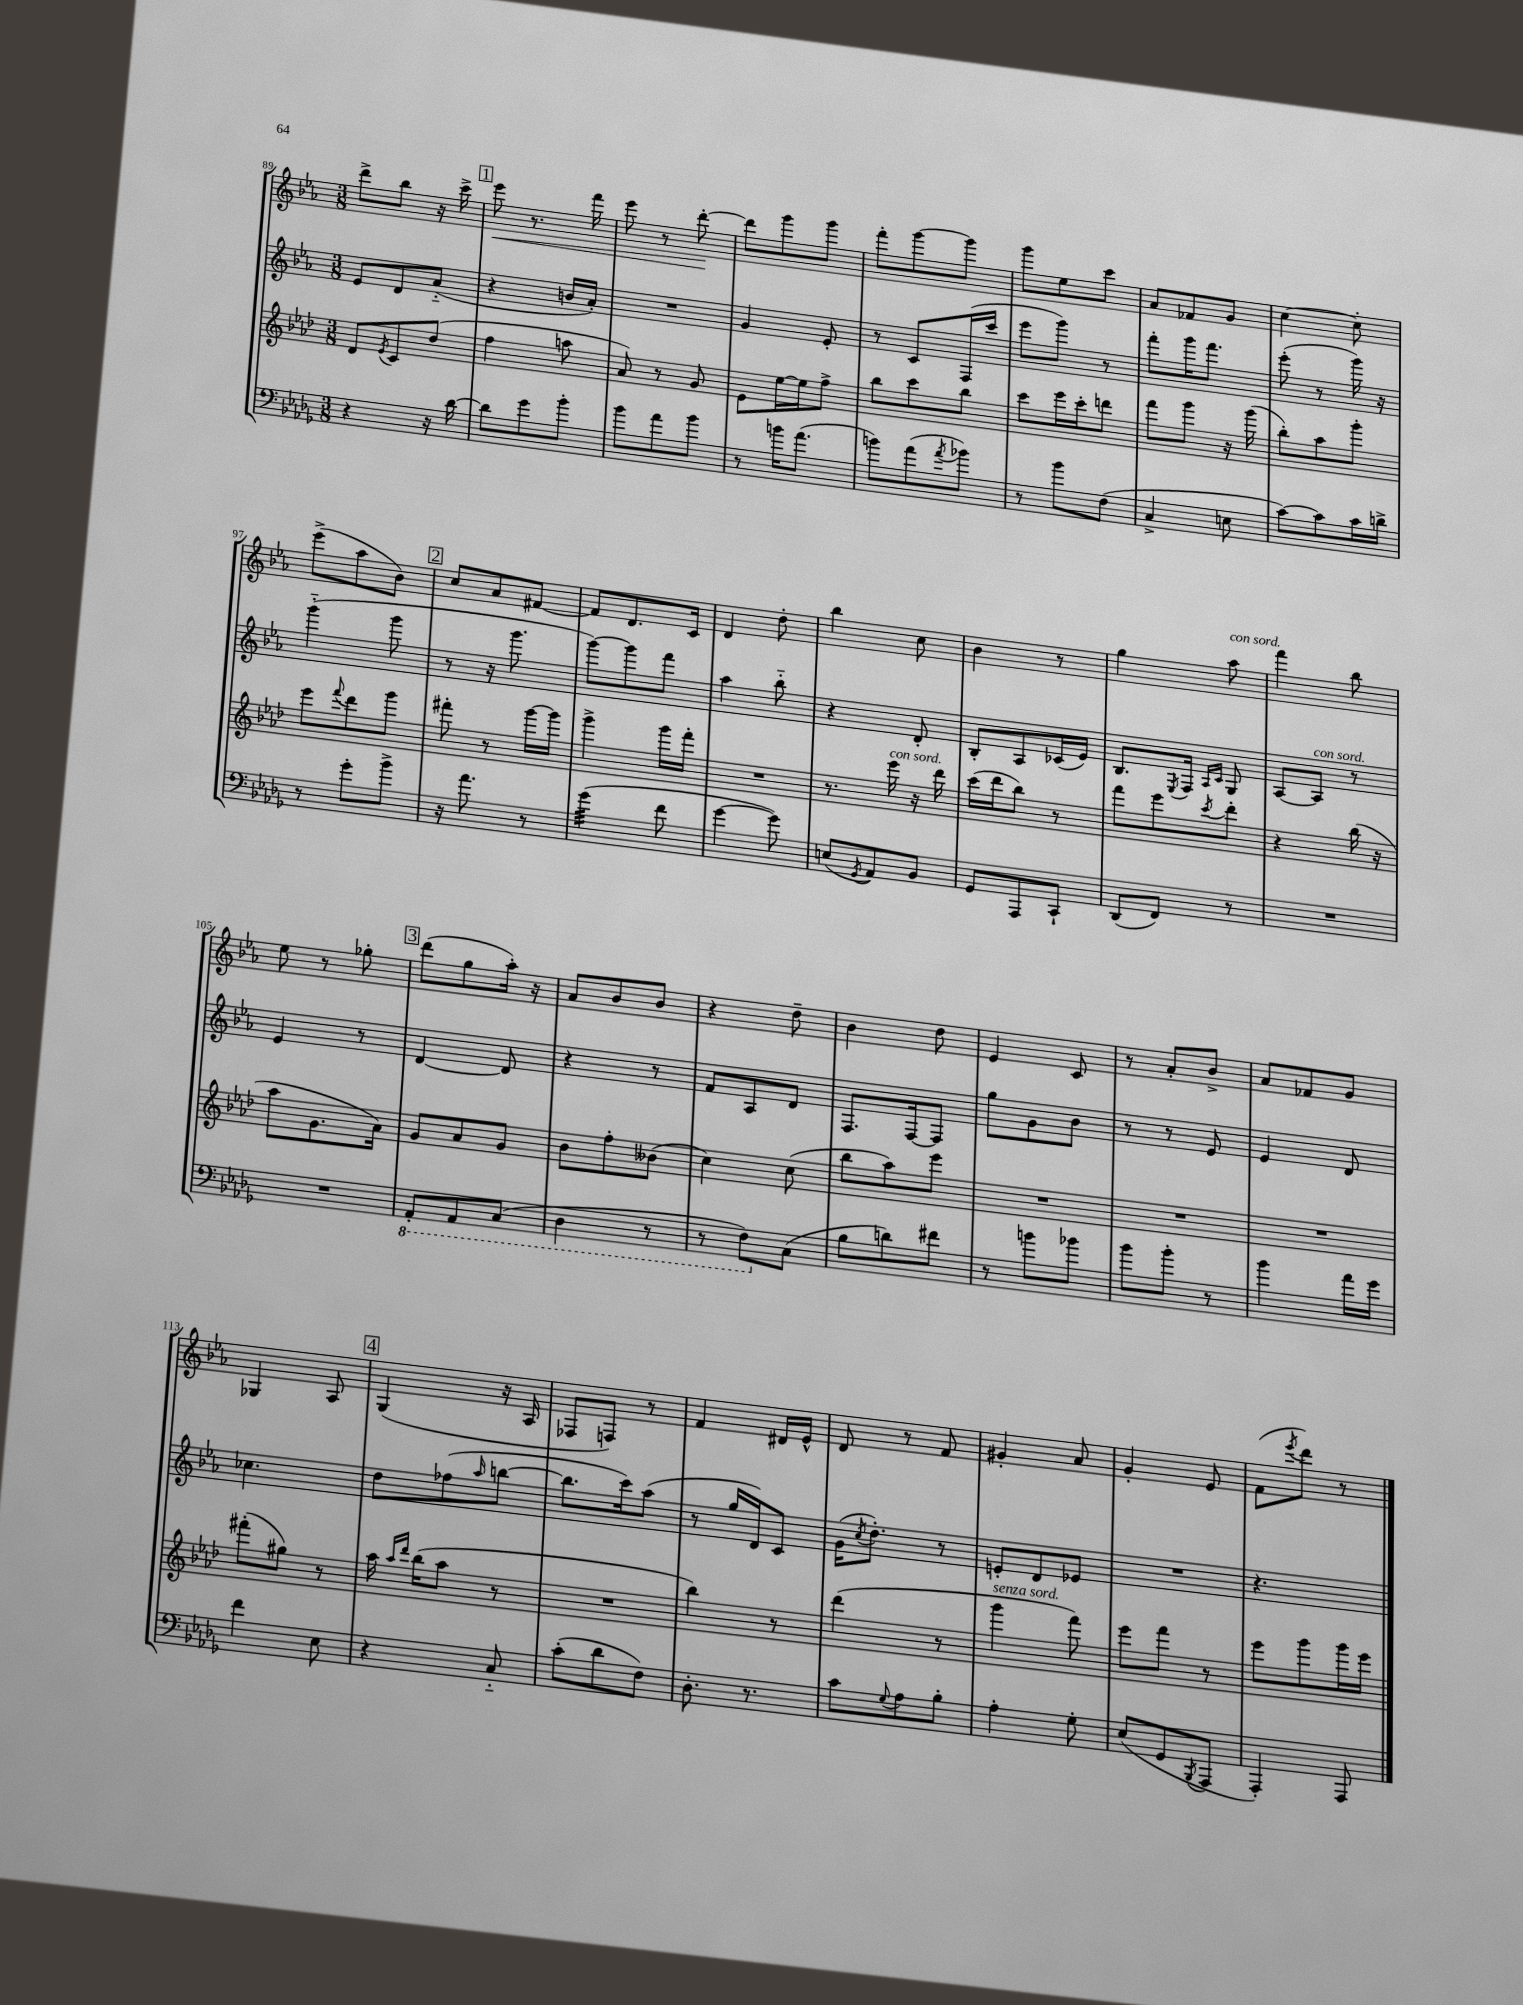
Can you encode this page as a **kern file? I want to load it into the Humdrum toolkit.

**kern	**kern	**kern	**kern
*staff4	*staff3	*staff2	*staff1
*clefF4	*clefG2	*clefG2	*clefG2
*k[b-e-a-d-g-]	*k[b-e-a-d-]	*k[b-e-a-]	*k[b-e-a-]
*M3/8	*M3/8	*M3/8	*M3/8
4r	8d-/L	8e-/L	8ddd^\L
.	8qe-/	.	.
.	8c/	8d/	8bb-\J
16r	(8dd-/J	(8a-'~/J	16r
[16d-\	.	.	16ccc^\
=	=	=	=
8d-\]L	4ff\	4r	8eee-\
8g-\	.	.	8.r
8b-'\J	8aa\	16b/LL	.
.	.	16a-'/JJ)	16fff\
=	=	=	=
8b-\L	8a-/)	4.r	8eee-\
8a-\	8r	.	8r
8b-\J	8g/	.	[8ddd'\
=	=	=	=
8r	8e-\L	4g/	8ddd\]L
16b\LK	[16ee-\L	.	8ggg\
(8.a-\J	16ee-\]J	.	.
.	8ff^\J	8e-'/	8ggg\J
=	=	=	=
8b\L)	8bb-\L	8r	8fff'\L
(8a-\	8ccc\	8c/L	[8ggg\
8qa-/	.	.	.
8b-\J)	8bb-\J	(16F/L	8ggg\]J
.	.	16ccc/JJ	.
=	=	=	=
8r	8ccc\L	8eee-\L	8ggg\L
8b-\L	16eee-\L	8ggg\J)	8ee-\
.	16ccc'\J	.	.
(8F\J	8ddd\J	8r	8ccc\J
=	=	=	=
4C^/	8fff\L	8fff'\L	8a-/L
.	8ggg\J	16ggg\K	8f-/
.	.	8.fff\J	.
8E\	16r	.	8g/J
.	(16ggg\	.	.
=	=	=	=
[8c\L)	8bb-'\L)	(8eee-'\	[4cc\
8c\]	8aa-\	8r	.
16c\L	8ggg'\J	16ggg\)	8cc'\]
16d^\JJ	.	16r	.
=	=	=	=
8r	8eee-\L	(4ggg'~\	(8eee-^\L
.	8qqfff/	.	.
8g-'\L	8ddd-\	.	8aa-\
8b-^\J	8ggg\J	8ggg\	8b-\J)
=	=	=	=
16r	8fff#'\	8r	8cc/L
8.a-\	.	.	.
.	8r	16r	8a-/
.	.	8.ggg\	.
8r	[16ggg\LL	.	[8f#/J
.	16ggg\]JJ	.	.
=	=	=	=
(4g-\	4ggg^\	[8ggg\L)	8f#/]L
.	.	8ggg\]	8.d/
8f\	16ggg\LL	8fff\J	.
.	16fff'\JJ	.	16c/Jk
=	=	=	=
[4g-\	4.r	4aa-\	4d/
8g-\])	.	8bb-'~\	8dd'\
=	=	=	=
(8E/L	8.r	4r	4bb-\
8qGG-/	.	.	.
8AA-/)	.	.	.
.	16eee-\	.	.
8BB-/J	16r	8d'/	8cc\
.	16ddd-\	.	.
=	=	=	=
8GG-/L	(16ccc\LL	8B-'/L	4b-\
.	16ddd-\J	.	.
8AAA-/	8bb-\J)	8A-/	.
8CC`/J	8r	(16c-/L	8r
.	.	16e-/JJ)	.
=	=	=	=
(8DD-/L	8fff\L	8.B-/L	4gg\
8FF/J)	8eee-\	.	.
.	.	8qE-/	.
.	.	16F/Jk	.
.	.	16qqA-/LL	.
.	8qccc/	16qqc/JJ	.
8r	8ddd-'\J	8G/	8aa-\
=	=	=	=
4.r	4r	[8A-/L	4fff\
.	.	8A-/]J	.
.	(16bb-\	8r	8bb-\
.	16r	.	.
=	=	=	=
4.r	8aa-\L	4e-/	8ee-\
.	8.g\	.	8r
.	.	8r	8gg-'\
.	16a-\Jk)	.	.
=	=	=	=
8AAA-'/L	8g/L	[4d/	(8ddd\L
8AAA-/	8a-/	.	8gg\
(8CC/J	8g/J	8d/]	16aa-'\Jk)
.	.	.	16r
=	=	=	=
4DD-\	8b-\L	4r	8a-/L
.	8ff'\	.	8b-/
8r	(8b--\J	8r	8b-/J
=	=	=	=
8r	4cc\)	8f/L	4r
8FF\L)	.	8A-/	.
(8C\J	(8cc\	8d/J	8dd~\
=	=	=	=
8B-\L	8bb-\L	8.F/L	4b-\
8d\)	8aa-\)	.	.
.	.	[16F/k	.
8f#\J	8eee-\J	8F/]J	8dd\
=	=	=	=
8r	4.r	8gg\L	4e-/
8b\L	.	8g\	.
8b-\J	.	8b-\J	8c/
=	=	=	=
8b-\L	4.r	8r	8r
8b-'\J	.	8r	8a-'/L
8r	.	8e-/	8b-^/J
=	=	=	=
4b-\	4.r	4e-/	8a-/L
.	.	.	8f-/
16a-\LL	.	8d/	8g/J
16g-\JJ	.	.	.
=	=	=	=
4f\	(8fff#'\L	4.cc-\	4G-/
.	8gg#\J)	.	.
8E-\	8r	.	8A-/
=	=	=	=
4r	16aa-\	8dd\L	(4G/
.	16qqaa-/LL	.	.
.	16qqddd-/JJ	.	.
.	(16bb-\LK	.	.
.	8aa-\J	(8ff-\	.
.	.	16qqaa-/	.
8C'~/	8r	[8bb\J	16r
.	.	.	16A-/
=	=	=	=
(8c'\L	4.r	8.bb\]L	8F-/L
8d-\	.	.	8F/J)
.	.	16ccc\k)	.
8F\J)	.	(8aa-\J	8r
=	=	=	=
8.D-'\	4bb-\)	8r	4f/
.	.	16gg/LL	.
8.r	.	16d/J)	.
.	8r	8c/J	16d#/LL
.	.	.	16e-^^/JJ
=	=	=	=
8c\L	(4ddd-\	(16g\LK	8d/
.	.	8qcc/	.
.	.	8.dd'\J)	.
8qqG-/	.	.	.
8A-\	.	.	8r
8B-'\J	8r	8r	8f/
=	=	=	=
4A-'\	4ggg\	8e'/L	4g#'/
.	.	8d/	.
8G-'\	8fff\)	8e-/J	8a-/
=	=	=	=
(8E-/L	8eee-\L	4.r	4g'/
8GG-/	8fff\J	.	.
8qBBB-/	.	.	.
8AAA-/J	8r	.	8e-/
=	=	=	=
4AAA-'/)	8eee-\L	4.r	(8f\L
.	.	.	8qeee-/
.	8ggg\	.	8ddd\J)
8AAA-/	16ggg\L	.	8r
.	16eee-\JJ	.	.
==	==	==	==
*-	*-	*-	*-
